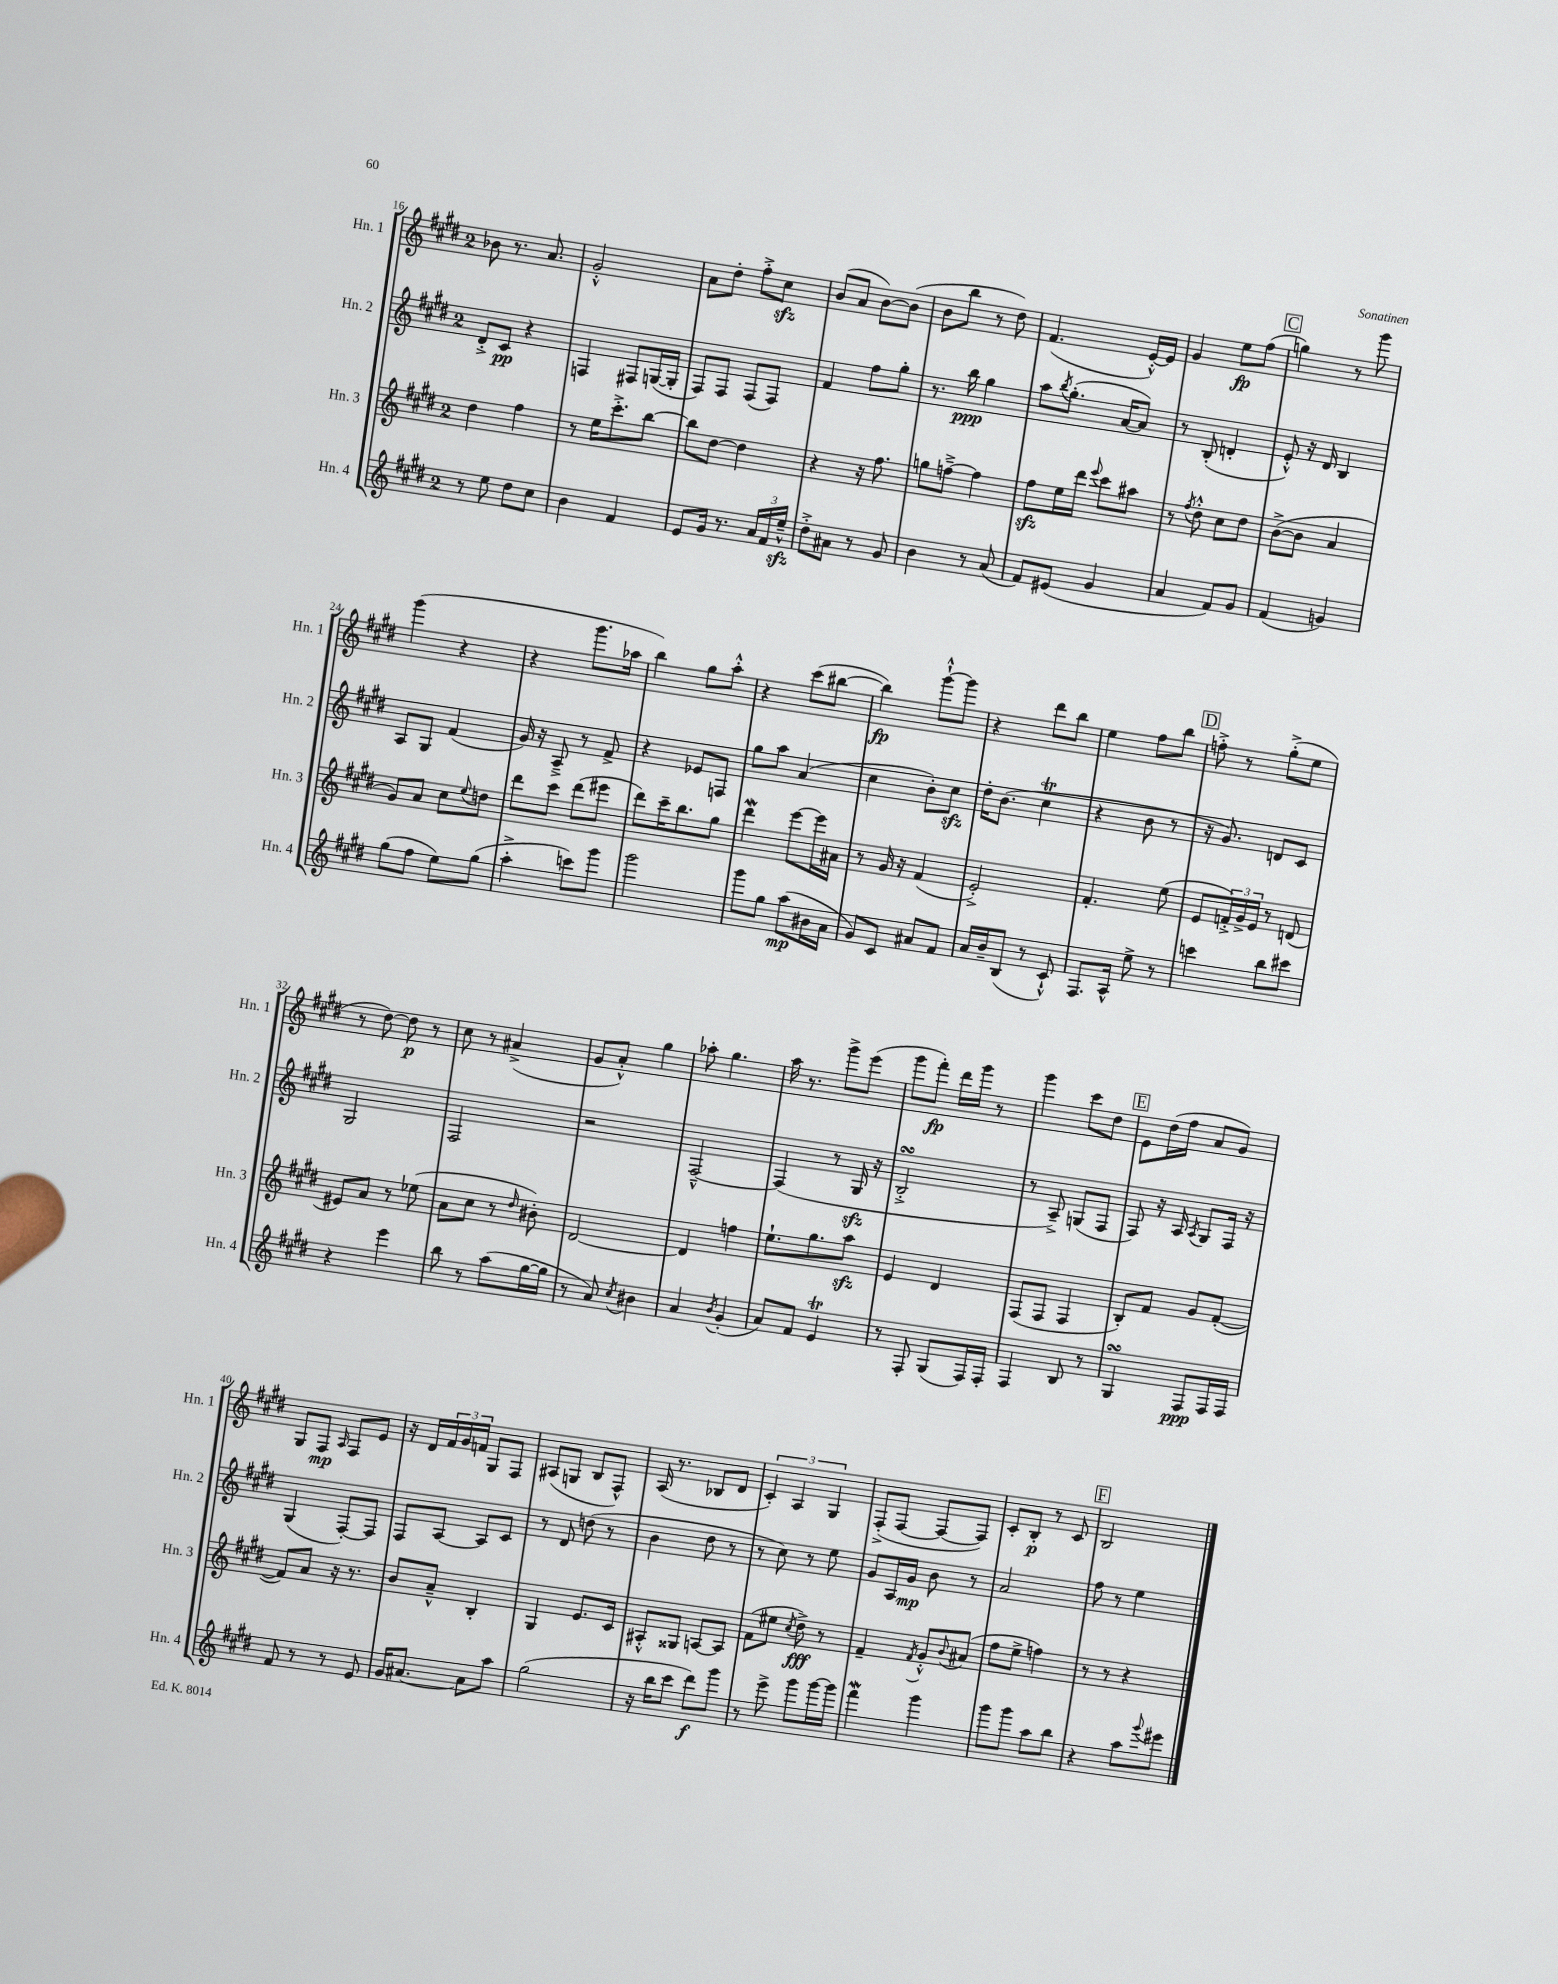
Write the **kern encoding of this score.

**kern	**dynam	**kern	**dynam	**kern	**dynam	**kern	**dynam
*part4	*part4	*part3	*part3	*part2	*part2	*part1	*part1
*staff4	*staff4	*staff3	*staff3	*staff2	*staff2	*staff1	*staff1
*I"Hn. 4	*	*I"Hn. 3	*	*I"Hn. 2	*	*I"Hn. 1	*
*I'Hn. 4	*	*I'Hn. 3	*	*I'Hn. 2	*	*I'Hn. 1	*
*clefG2	*	*clefG2	*	*clefG2	*	*clefG2	*
*k[f#c#g#d#]	*	*k[f#c#g#d#]	*	*k[f#c#g#d#]	*	*k[f#c#g#d#]	*
*M2/4	*	*M2/4	*	*M2/4	*	*M2/4	*
=16	=16	=16	=16	=16	=16	=16	=16
8r	.	4dd#\	.	8d#'^/L	.	8b-X\	.
8ee\	.	.	.	8c#/J	pp	8.r	.
8dd#\L	.	4ff#\	.	4r	.	.	.
.	.	.	.	.	.	8.a/	.
8cc#\J	.	.	.	.	.	.	.
=17	=17	=17	=17	=17	=17	=17	=17
4b\	.	8r	.	4Fn/	.	2g#'^^/	.
.	.	16ee\KL	.	.	.	.	.
.	.	8.ccc#'^\	.	.	.	.	.
4f#/	.	.	.	8F#X/L	.	.	.
.	.	[8bb\J	.	([16Gn/L	.	.	.
.	.	.	.	16G'/JJ]	.	.	.
=18	=18	=18	=18	=18	=18	=18	=18
8e/L	.	8bb\L]	.	8F#/L)	.	8a\L	.
16g#/Jk	.	[8dd#\J	.	8F#/J	.	8dd#'\J	.
8.r	.	.	.	.	.	.	.
.	.	4dd#\]	.	(8F#/L	.	8ff#'^\L	.
24a/LL	.	.	.	8F#/J)	.	8cc#zz\J	.
24f#/	.	.	.	.	.	.	.
24eezz~^^/JJ	.	.	.	.	.	.	.
=19	=19	=19	=19	=19	=19	=19	=19
8dd#'^\L	.	4r	.	4f#/	.	(8b/L	.
8a#X\J	.	.	.	.	.	8a/J	.
8r	.	16r	.	8ff#\L	.	[8b\L)	.
.	.	8.ff#\	.	.	.	.	.
8g#/	.	.	.	8gg#'\J	.	(8b\J]	.
=20	=20	=20	=20	=20	=20	=20	=20
4b\	.	8ggn\L	.	8.r	.	8b\L	.
.	.	[8ffn~^\J	.	.	.	8bb\J	.
.	.	.	.	16bb\	ppp	.	.
8r	.	4ff\]	.	4gg#\	.	8r	.
(8a/	.	.	.	.	.	8dd#\)	.
=21	=21	=21	=21	=21	=21	=21	=21
8f#/L)	.	8ff#zz\L	.	8aa\L	.	(4.f#/	.
.	.	.	.	8qbb/	.	.	.
(8e#X/J	.	16ee\L	.	(8.gg#'\J	.	.	.
.	.	16ddd#\JJ	.	.	.	.	.
.	.	8qqeee/	.	.	.	.	.
4g#/	.	8ccc#\L	.	.	.	.	.
.	.	.	.	[16a/KL	.	.	.
.	.	8aa#X\J	.	8a/J])	.	[16e'^^/LL)	.
.	.	.	.	.	.	16e/JJ]	.
=22	=22	=22	=22	=22	=22	=22	=22
4a/	.	8r	.	8r	.	4g#/	.
.	.	8qff#/	.	.	.	.	.
.	.	8dd#'^^\	.	(8B'/	.	.	.
8f#/L)	.	8cc#\L	.	4dn'/	.	8ee\L	fp
8g#/J	.	8dd#\J	.	.	.	(8ff#\J	.
!!LO:REH:place=s1:t=C
=23	=23	=23	=23	=23	=23	=23	=23
(4f#/	.	([8b^\L	.	8e'^^/)	.	4ggn\)	.
.	.	8b\J]	.	16r	.	.	.
.	.	.	.	16d#/	.	.	.
4gn/)	.	4a/	.	4B/	.	8r	.
.	.	.	.	.	.	8ggg#\	.
!!LO:LB:g=z
=24	=24	=24	=24	=24	=24	=24	=24
(8gg#\L	.	8g#/L)	.	8A/L	.	(4ggg#\	.
8ff#\J	.	8a/J	.	8G#/J	.	.	.
8ee\L)	.	8cc#\L	.	(4f#/	.	4r	.
.	.	8qqee/	.	.	.	.	.
(8gg#\J	.	8ddn\J	.	.	.	.	.
=25	=25	=25	=25	=25	=25	=25	=25
4aa'^\	.	8ddd#\L	.	16g#/)	.	4r	.
.	.	.	.	16r	.	.	.
.	.	8ccc#\J	.	8A~^/	.	.	.
8cccn\L)	.	(8ddd#\L	.	8r	.	8.ggg#\L	.
8ggg#\J	.	8eee#X\J	.	8f#^/	.	.	.
.	.	.	.	.	.	16aa-X\Jk	.
=26	=26	=26	=26	=26	=26	=26	=26
2ggg#\	.	8ddd#\L)	.	4r	.	4bb\)	.
.	.	16ccc#~\K	.	.	.	.	.
.	.	8.bb\	.	.	.	.	.
.	.	.	.	8e-X/L	.	8gg#\L	.
.	.	8gg#\J	.	8Fn/J	.	8aa'^^\J	.
=27	=27	=27	=27	=27	=27	=27	=27
8ggg#\L	.	4ddd#W\	.	8gg#\L	.	4r	.
8gg#\J	.	.	.	8aa\J	.	.	.
(8aa\L	mp	[8eee\L	.	(4a/	.	(8ccc#\L	.
16b#X\L	.	16eee\L]	.	.	.	[8bb#X\J	.
16a\JJ	.	16a#X\JJ	.	.	.	.	.
=28	=28	=28	=28	=28	=28	=28	=28
8g#/L)	.	8r	.	4cc#\	.	4bb#\])	fp
8c#/J	.	16g#/	.	.	.	.	.
.	.	16r	.	.	.	.	.
8a#X/L	.	(4f#/	.	8b'\L)	.	[8ggg#`^^\L	.
8f#/J	.	.	.	8cc#zz\J	.	8ggg#\J]	.
=29	=29	=29	=29	=29	=29	=29	=29
16a/LL	.	2e'^/)	.	16dd#'\KL	.	4r	.
16b~/J	.	.	.	(8.b\J	.	.	.
(8B/J	.	.	.	.	.	.	.
8r	.	.	.	4cc#T\	.	8ddd#\L	.
8c#`^^/)	.	.	.	.	.	8bb\J	.
=30	=30	=30	=30	=30	=30	=30	=30
8.F#/L	.	4.f#'/	.	4r	.	4ee\	.
16A^^/Jk	.	.	.	.	.	.	.
8ee^\	.	.	.	8b\	.	8ff#\L	.
8r	.	(8ee\	.	8r	.	8bb\J	.
!!LO:REH:place=s1:t=D
=31	=31	=31	=31	=31	=31	=31	=31
4cccn\	.	8e/L	.	16r	.	8ffn'^\	.
.	.	.	.	8.g#/)	.	.	.
.	.	24fn'^/L)	.	.	.	8r	.
.	.	24g#^/	.	.	.	.	.
.	.	24e/JJ	.	.	.	.	.
8bb\L	.	8r	.	8dn/L	.	(8gg#'^\L	.
8ccc#X\J	.	(8dn/	.	8c#/J	.	8ee\J	.
!!LO:LB:g=z
=32	=32	=32	=32	=32	=32	=32	=32
4r	.	8e#X/L)	.	2G#/	.	8r	.
.	.	8a/J	.	.	.	[8dd#\)	.
4eee\	.	8r	.	.	.	8dd#\]	p
.	.	(8ee-X\	.	.	.	8r	.
=33	=33	=33	=33	=33	=33	=33	=33
8bb\	.	8a\L	.	2F#/	.	8cc#\	.
8r	.	8cc#\J	.	.	.	8r	.
(8aa\L	.	8r	.	.	.	(4a#X^/	.
.	.	16qqdd#/	.	.	.	.	.
[16gg#\L	.	8b#X'\)	.	.	.	.	.
16gg#\JJ]	.	.	.	.	.	.	.
=34	=34	=34	=34	=34	=34	=34	=34
8r	.	[2d#/	.	2r	.	8g#/L	.
8a/)	.	.	.	.	.	8a'^^/J)	.
8qcc#/	.	.	.	.	.	.	.
4b#X\	.	.	.	.	.	4gg#\	.
=35	=35	=35	=35	=35	=35	=35	=35
4a/	.	4d#/]	.	[2F#~^^/	.	8aa-X'\	.
.	.	.	.	.	.	4.gg#\	.
8qb/	.	.	.	.	.	.	.
(4g#'/	.	4ffn\	.	.	.	.	.
=36	=36	=36	=36	=36	=36	=36	=36
8a/L)	.	8.ee`\L	.	(4F#/]	.	16aa\	.
.	.	.	.	.	.	8.r	.
8f#/J	.	.	.	.	.	.	.
.	.	8.gg#\	.	.	.	.	.
4eT/	.	.	.	8r	.	8ggg#^\L	.
.	.	8aazz\J	.	16G#zz/	.	(8eee\J	.
.	.	.	.	16r	.	.	.
=37	=37	=37	=37	=37	=37	=37	=37
8r	.	4e/	.	2BsSSS'^/	.	8ggg#\L	.
8F#'/	.	.	.	.	.	8fff#'\J)	fp
(8G#/L	.	4d#/	.	.	.	16ddd#\LL	.
.	.	.	.	.	.	16ggg#\JJ	.
16F#/L)	.	.	.	.	.	8r	.
16F#'/JJ	.	.	.	.	.	.	.
=38	=38	=38	=38	=38	=38	=38	=38
4F#/	.	(8F#/L	.	8r	.	4ggg#\	.
.	.	8F#/J	.	8A~^/)	.	.	.
8B/	.	4F#/	.	(8Gn/L	.	8ccc#\L	.
8r	.	.	.	8F#/J	.	8dd#\J	.
!!LO:REH:place=s1:t=E
=39	=39	=39	=39	=39	=39	=39	=39
4G#sSsS/	.	8B'/L)	.	8F#/)	.	8e\L	.
.	.	8f#/J	.	16r	.	(16dd#\L	.
.	.	.	.	16A/	.	16ff#\JJ	.
.	.	.	.	8qA/	.	.	.
8F#/L	ppp	8g#/L	.	8G#/L	.	8a/L	.
16F#/L	.	([8f#'/J	.	16F#/Jk	.	8g#/J)	.
16F#/JJ	.	.	.	16r	.	.	.
!!LO:LB:g=z
=40	=40	=40	=40	=40	=40	=40	=40
8f#/	.	8f#/L])	.	(4G#/	.	8G#/L	.
8r	.	8a/J	.	.	.	8F#/J	mp
.	.	.	.	.	.	16qqA/	.
8r	.	16r	.	[8F#'/L)	.	8F#/L	.
.	.	8.r	.	.	.	.	.
8e/	.	.	.	8F#/J]	.	8e/J	.
=41	=41	=41	=41	=41	=41	=41	=41
16g#/KL	.	8b/L	.	8F#/L	.	16r	.
[8.a#X/J	.	.	.	.	.	16d#/LL	.
.	.	8a~^^/J	.	[8A/J	.	24f#/	.
.	.	.	.	.	.	24g#/	.
.	.	.	.	.	.	24fn/JJ	.
8a#\L]	.	4B'/	.	8A/L]	.	8G#/L	.
8aa\J	.	.	.	8c#/J	.	8F#/J	.
=42	=42	=42	=42	=42	=42	=42	=42
(2gg#\	.	4G#/	.	8r	.	(8A#X/L	.
.	.	.	.	8d#/	.	8Gn/J	.
.	.	8.e/L	.	(8ddn\	.	8B/L	.
.	.	.	.	8r	.	8F#^^/J)	.
.	.	16c#/Jk	.	.	.	.	.
=43	=43	=43	=43	=43	=43	=43	=43
16r	.	8A#X'^^/L	.	4b\	.	(16A/	.
16bb\KL	.	.	.	.	.	8.r	.
8ccc#\J	.	8G##X/J	.	.	.	.	.
8ddd#\L)	f	[8An/L	.	8dd#\	.	8B-X/L	.
8ggg#\J	.	8A/J]	.	8r	.	8d#/J	.
=44	=44	=44	=44	=44	=44	=44	=44
8r	.	(8f#\L	.	8r	.	6c#'/)	.
8eee^\	.	8ee#X\J	.	8cc#\)	.	.	.
.	.	.	.	.	.	6A/	.
.	.	8qcc#/	.	.	.	.	.
8ggg#\L	.	8dd#^\)	fff	8r	.	.	.
.	.	.	.	.	.	6G#/	.
[16ggg#\L	.	8r	.	8ee\	.	.	.
16ggg#\JJ]	.	.	.	.	.	.	.
=45	=45	=45	=45	=45	=45	=45	=45
4fff#W\	.	4f#~/	.	8g#/L	.	(8F#'^/L	.
.	.	.	.	16A/L	.	[8F#/J	.
.	.	.	.	16g#/JJ	mp	.	.
.	.	8qf#/	.	.	.	.	.
4ggg#\	.	8g#'^^/L	.	8b\	.	8F#/L_	.
.	.	8qqb/	.	.	.	.	.
.	.	(8a#X/J	.	8r	.	8F#/J])	.
=46	=46	=46	=46	=46	=46	=46	=46
8ggg#\L	.	8ff#\L	.	2a/	.	8c#'/L	.
8ggg#\J	.	8ee^\J	.	.	.	8B'/J	p
8aa\L	.	4ffn\)	.	.	.	8r	.
8bb\J	.	.	.	.	.	8c#/	.
!!LO:REH:place=s1:t=F
=47	=47	=47	=47	=47	=47	=47	=47
4r	.	8r	.	8ff#\	.	2B/	.
.	.	8r	.	8r	.	.	.
8aa\L	.	4r	.	4ee\	.	.	.
8qqggg#/	.	.	.	.	.	.	.
8eee#X\J	.	.	.	.	.	.	.
==	==	==	==	==	==	==	==
*-	*-	*-	*-	*-	*-	*-	*-
